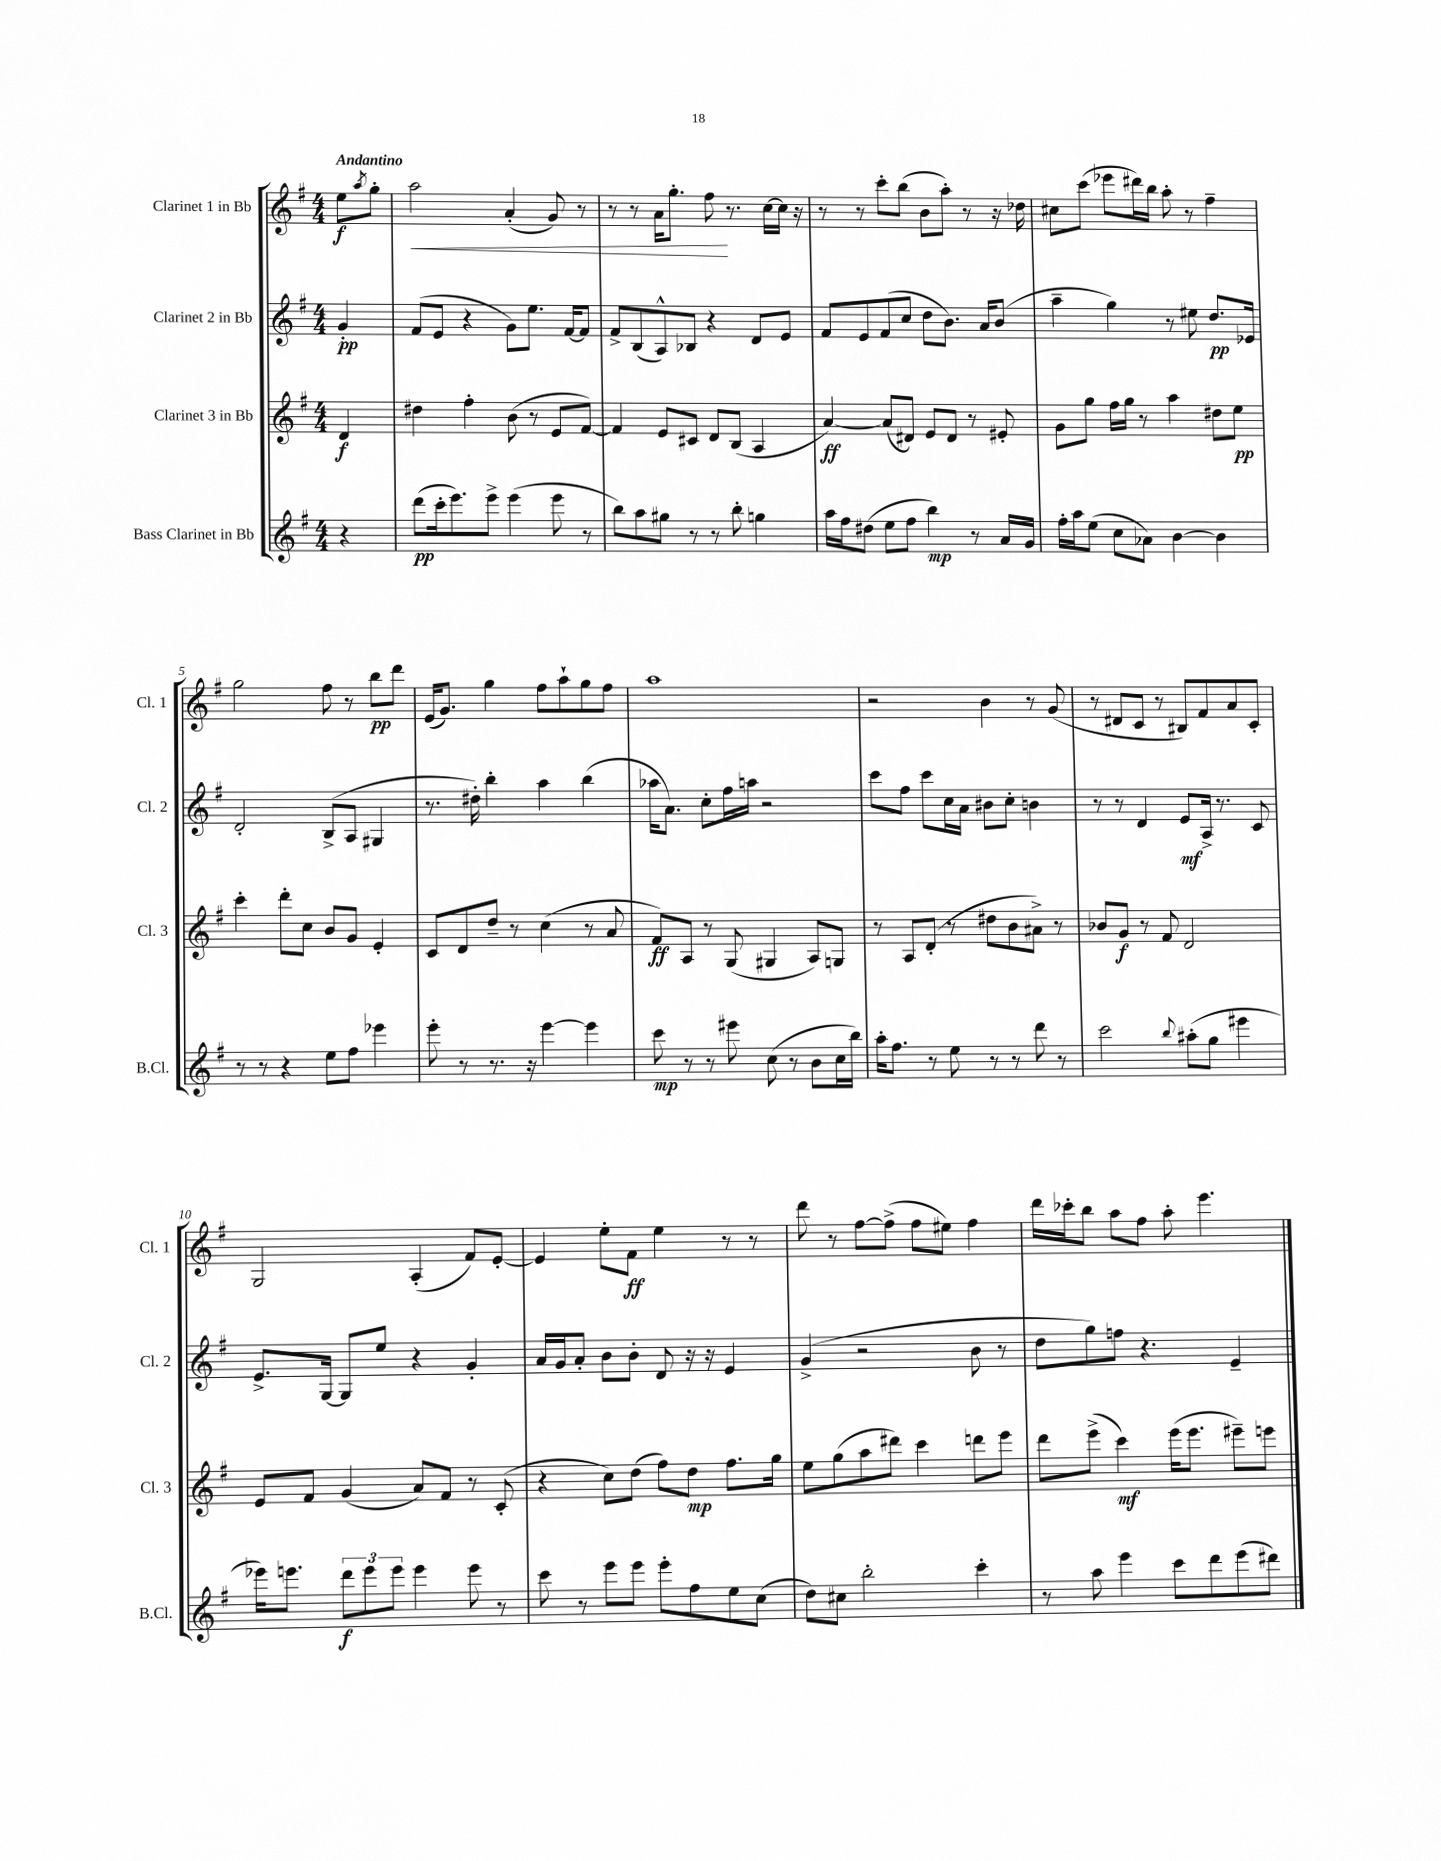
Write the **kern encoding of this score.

**kern	**dynam	**kern	**dynam	**kern	**dynam	**kern	**dynam
*part4	*part4	*part3	*part3	*part2	*part2	*part1	*part1
*staff4	*staff4	*staff3	*staff3	*staff2	*staff2	*staff1	*staff1
*I"Bass Clarinet in Bb	*	*I"Clarinet 3 in Bb	*	*I"Clarinet 2 in Bb	*	*I"Clarinet 1 in Bb	*
*I'B.Cl.	*	*I'Cl. 3	*	*I'Cl. 2	*	*I'Cl. 1	*
*clefG2	*	*clefG2	*	*clefG2	*	*clefG2	*
*k[f#]	*	*k[f#]	*	*k[f#]	*	*k[f#]	*
*M4/4	*	*M4/4	*	*M4/4	*	*M4/4	*
=	=	=	=	=	=	=	=
!	!	!	!	!	!	!LO:TX:a:B:t=Andantino	!
4r	.	4d/	f	4g'/	pp	8ee\L	f
.	.	.	.	.	.	8qaa/	.
.	.	.	.	.	.	8gg'\J	.
=1	=1	=1	=1	=1	=1	=1	=1
!	!	!	!	!	!	!	!LO:HP:b
(8ddd\L	pp	4dd#X\	.	(8f#/L	.	2aa\	<
16ccc'\k	.	.	.	8e/J	.	.	.
8.eee\)	.	.	.	.	.	.	.
.	.	4ff#'\	.	4r	.	.	.
8eee^\J	.	.	.	.	.	.	.
(4eee\	.	(8b\	.	8g\L)	.	(4a'/	.
.	.	8r	.	8.ee\J	.	.	.
8eee\	.	8e/L	.	.	.	8g/)	.
.	.	.	.	[16f#/KL	.	.	.
8r	.	[8f#/J)	.	8f#/J]	.	8r	.
=2	=2	=2	=2	=2	=2	=2	=2
8bb\L)	.	4f#/]	.	8f#^/L	.	8r	.
8aa\	.	.	.	(8B/	.	8r	.
8gg#X\J	.	8e/L	.	8A^^/)	.	16a\KL	.
.	.	.	.	.	.	8.gg'\J	.
8r	.	8c#X/J	.	8B-X/J	.	.	.
8r	.	8d/L	.	4r	.	8ff#\	.
8bb'\	.	(8B/J	.	.	.	8.r	[
4ggn\	.	4A/	.	8d/L	.	.	.
.	.	.	.	.	.	[16cc\LL	.
.	.	.	.	8e/J	.	16cc\JJ]	.
.	.	.	.	.	.	16r	.
=3	=3	=3	=3	=3	=3	=3	=3
16aa\LL	.	[4a/)	ff	8f#/L	.	8r	.
16ff#\J	.	.	.	.	.	.	.
(8dd#X\J	.	.	.	8e/	.	8r	.
8ee\L	.	(8a/L]	.	(8f#/	.	8ccc'\L	.
8ff#\J	.	8d#X/J)	.	8cc/J	.	(8bb\J	.
4bb\)	mp	8e/L	.	8dd\L	.	8b\L	.
.	.	8d#/J	.	8.b\J)	.	8aa'\J)	.
8r	.	8r	.	.	.	8r	.
.	.	.	.	16a/KL	.	.	.
16a/LL	.	8e#X'/	.	(8b/J	.	16r	.
16g/JJ	.	.	.	.	.	16dd-X\	.
=4	=4	=4	=4	=4	=4	=4	=4
16ff#'\LL	.	8g\L	.	4aa~\	.	8cc#X\L	.
16aa\J	.	.	.	.	.	.	.
(8ee\J	.	8gg\J	.	.	.	(8ccc\J	.
8cc\L	.	16ff#\LL	.	4gg\)	.	8eee-X\L	.
.	.	16gg\JJ	.	.	.	.	.
8a-X\J)	.	8r	.	.	.	16ddd#X\L)	.
.	.	.	.	.	.	16bb\JJ	.
[4b\	.	4aa\	.	8r	.	8aa'\	.
.	.	.	.	8ee#X\	.	8r	.
4b\]	.	8dd#X\L	.	8.dd/L	pp	4ff#~\	.
.	.	8ee\J	pp	.	.	.	.
.	.	.	.	16e-X/Jk	.	.	.
!!LO:LB:g=z
=5	=5	=5	=5	=5	=5	=5	=5
8r	.	4ccc'\	.	2d'/	.	2gg\	.
8r	.	.	.	.	.	.	.
4r	.	8ddd'\L	.	.	.	.	.
.	.	8cc\J	.	.	.	.	.
8ee\L	.	8b/L	.	(8B^/L	.	8ff#\	.
8ff#\J	.	8g/J	.	8A/J	.	8r	.
4eee-X\	.	4e'/	.	4G#X/	.	8bb\L	pp
.	.	.	.	.	.	8ddd\J	.
=6	=6	=6	=6	=6	=6	=6	=6
8eee'\	.	8c/L	.	8.r	.	(16e/KL	.
.	.	.	.	.	.	8.g/J)	.
8r	.	8d/	.	.	.	.	.
.	.	.	.	16dd#X'\)	.	.	.
8.r	.	8dd~/J	.	4bb'\	.	4gg\	.
.	.	8r	.	.	.	.	.
16r	.	.	.	.	.	.	.
[4eee\	.	(4cc\	.	4aa\	.	8ff#\L	.
.	.	.	.	.	.	8aa`\	.
4eee\]	.	8r	.	(4bb\	.	8gg\	.
.	.	8a/	.	.	.	8ff#\J	.
=7	=7	=7	=7	=7	=7	=7	=7
8ccc\	mp	8f#/L)	ff	16aa-X\KL	.	1aa	.
.	.	.	.	8.a\J)	.	.	.
8r	.	8A/J	.	.	.	.	.
8r	.	8r	.	8cc'\L	.	.	.
8eee#X\	.	(8G/	.	16ff#\L	.	.	.
.	.	.	.	16aan\JJ	.	.	.
(8cc\	.	4G#X/	.	2r	.	.	.
8r	.	.	.	.	.	.	.
8b\L	.	8A/L)	.	.	.	.	.
16cc\L	.	8Gn/J	.	.	.	.	.
16bb\JJ)	.	.	.	.	.	.	.
=8	=8	=8	=8	=8	=8	=8	=8
16aa'\KL	.	8r	.	8ccc\L	.	2r	.
8.ff#\J	.	.	.	.	.	.	.
.	.	8A/L	.	8ff#\J	.	.	.
8r	.	(8d'/J	.	8ccc\L	.	.	.
8ee\	.	8r	.	16cc\L	.	.	.
.	.	.	.	16a\JJ	.	.	.
8r	.	8dd#X\L	.	8b#X\L	.	4b\	.
8r	.	8b\	.	8cc'\J	.	.	.
8ddd\	.	8a#X^\J)	.	4bn\	.	8r	.
8r	.	8r	.	.	.	(8g/	.
=9	=9	=9	=9	=9	=9	=9	=9
2ccc\	.	8b-X/L	.	8r	.	8r	.
.	.	8g/J	f	8r	.	8d#X/L	.
.	.	8r	.	4d/	.	8c/J	.
.	.	8f#/	.	.	.	8r	.
8qqbb/	.	.	.	.	.	.	.
(8aa#X'\L	.	2d/	.	8e/L	mf	8B#X/L)	.
8gg\J	.	.	.	16A^/Jk	.	8f#/	.
.	.	.	.	8.r	.	.	.
4eee#X\	.	.	.	.	.	8a/	.
.	.	.	.	8c/	.	8c'/J	.
!!LO:LB:g=z
=10	=10	=10	=10	=10	=10	=10	=10
16eee-X\KL)	.	8e/L	.	8.e^/L	.	2G/	.
8.eeen\J	.	.	.	.	.	.	.
.	.	8f#/J	.	.	.	.	.
.	.	.	.	[16G/Jk	.	.	.
12ddd\L	f	(4g/	.	8G/L]	.	.	.
12eee\	.	.	.	.	.	.	.
.	.	.	.	8ee/J	.	.	.
12eee\J	.	.	.	.	.	.	.
4eee\	.	8a/L)	.	4r	.	(4A'/	.
.	.	8f#/J	.	.	.	.	.
8eee\	.	8r	.	4g'/	.	8f#/L)	.
8r	.	(8c'/	.	.	.	[8e'/J	.
=11	=11	=11	=11	=11	=11	=11	=11
8ccc\	.	4r	.	16a/LL	.	4e/]	.
.	.	.	.	16g/J	.	.	.
8r	.	.	.	8a'/J	.	.	.
8eee\L	.	8cc\L)	.	8b\L	.	8ee'\L	.
8eee\J	.	(8dd\J	.	8b'\J	.	8f#\J	ff
8eee'\L	.	8ff#\L)	.	8d/	.	4ee\	.
8ff#\	.	8dd\J	mp	16r	.	.	.
.	.	.	.	16r	.	.	.
8ee\	.	8.ff#\L	.	4e/	.	8r	.
(8cc\J	.	.	.	.	.	8r	.
.	.	16gg\Jk	.	.	.	.	.
=12	=12	=12	=12	=12	=12	=12	=12
8dd\L)	.	8ee\L	.	(4g^/	.	8ddd\	.
8cc#X\J	.	(8gg\	.	.	.	8r	.
2bb'\	.	8aa\	.	2r	.	[8ff#\L	.
.	.	8ddd#X\J)	.	.	.	(8ff#^\J]	.
.	.	4ccc\	.	.	.	8ff#\L	.
.	.	.	.	.	.	8ee#X\J)	.
4ccc'\	.	8dddn\L	.	8b\	.	4ff#\	.
.	.	8eee\J	.	8r	.	.	.
=13	=13	=13	=13	=13	=13	=13	=13
8r	.	8ddd\L	.	8dd\L	.	16ddd\LL	.
.	.	.	.	.	.	16ccc-X'\J	.
8aa\	.	(8eee^\J	.	8gg\)	.	8bb\J	.
4eee\	.	4ccc\)	mf	8ffn\J	.	8aa\L	.
.	.	.	.	4.r	.	8ff#\J	.
8ccc\L	.	(16eee\KL	.	.	.	8aa'\	.
.	.	8.eee\J	.	.	.	.	.
8ddd\	.	.	.	.	.	4.eee\	.
(8eee\	.	8eee#X~\L)	.	4e~/	.	.	.
8ddd#X\J)	.	8eeen\J	.	.	.	.	.
==	==	==	==	==	==	==	==
*-	*-	*-	*-	*-	*-	*-	*-
